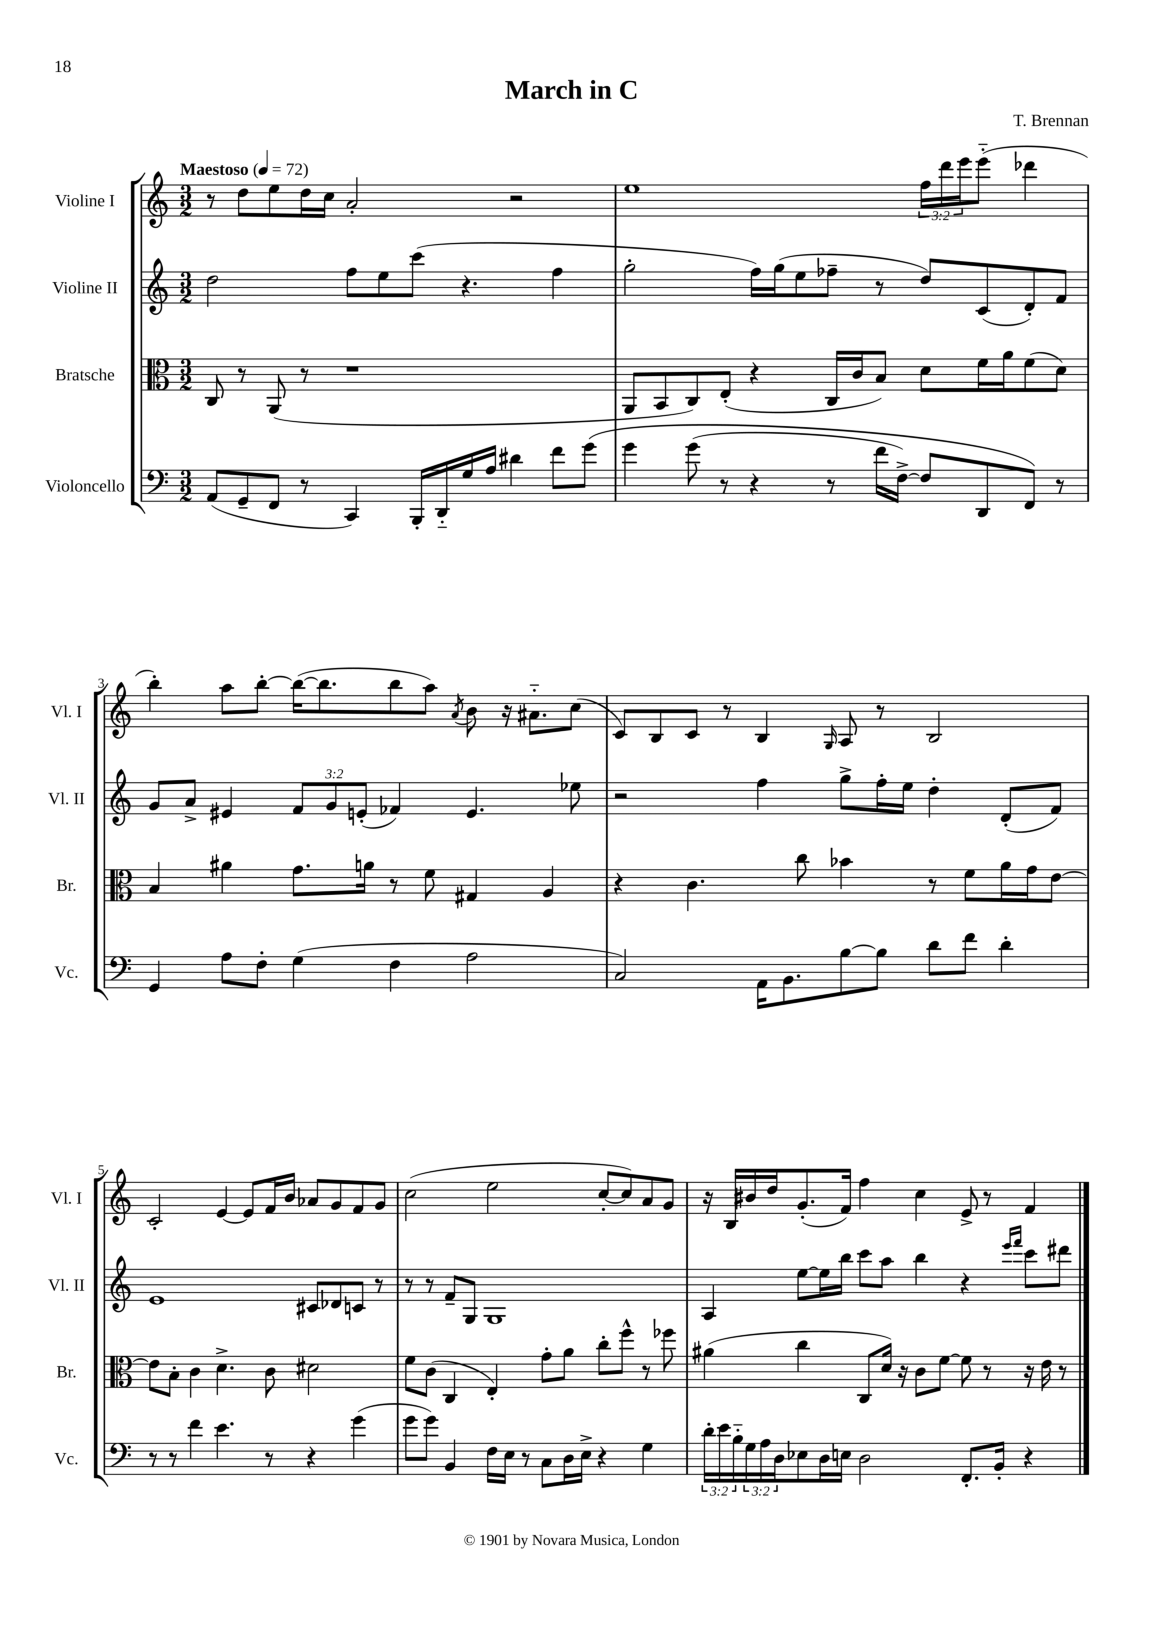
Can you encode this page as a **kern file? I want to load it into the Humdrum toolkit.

**kern	**kern	**kern	**kern
*part4	*part3	*part2	*part1
*staff4	*staff3	*staff2	*staff1
*I"Violoncello	*I"Bratsche	*I"Violine II	*I"Violine I
*I'Vc.	*I'Br.	*I'Vl. II	*I'Vl. I
*clefF4	*clefC3	*clefG2	*clefG2
*k[]	*k[]	*k[]	*k[]
*M3/2	*M3/2	*M3/2	*M3/2
*MM72	*MM72	*MM72	*MM72
=1	=1	=1	=1
!	!	!	!LO:TX:a:B:t=Maestoso
(8AA/L	8C/	2dd\	8r
8GG~/	8r	.	8dd\L
8FF/J	(8AA/	.	8ee\
8r	8r	.	16dd\L
.	.	.	16cc\JJ
4CC/)	1r	8ff\L	2a'/
.	.	8ee\	.
16BBB'/LL	.	(8ccc\J	.
16DD/	.	.	.
16G/	.	4.r	.
16A/JJ	.	.	.
4d#X\	.	.	2r
8f\L	.	4ff\	.
(8g\J	.	.	.
=2	=2	=2	=2
4g\	8AA/L	2gg'\	1ee
.	8BB/	.	.
(8g\	8C/)	.	.
8r	(8E'/J	.	.
4r	4r	16ff\LL)	.
.	.	(16gg\J	.
.	.	8ee\	.
8r	16C/LL	8ff-X~\J	.
.	16c/J	.	.
16f\LL	8B/J)	8r	.
[16F^\JJ)	.	.	.
8F/L]	8d\L	8dd/L)	24ff\LL
.	.	.	24ddd\
.	.	.	24eee\J
8DD/	16f\L	(8c/	(8eee\J
.	16a\J	.	.
8FF/J)	(8f\	8d'/)	4ddd-X\
8r	8d\J)	8f/J	.
!!LO:LB:g=z
=3	=3	=3	=3
4GG/	4B/	8g/L	4bb'\)
.	.	8a^/J	.
8A\L	4a#X\	4e#X/	8aa\L
8F'\J	.	.	[8bb'\J
(4G\	8.g\L	12f/L	(16bb\KL_
.	.	.	8.bb\]
.	.	12g/	.
.	.	(12en'/J	.
.	16an\Jk	.	.
4F\	8r	4f-X/)	8bb\
.	8f\	.	8aa\J)
.	.	.	8qa/
2A\	4G#X/	4.e/	8b\
.	.	.	16r
.	.	.	8.a#X\L
.	4A/	.	.
.	.	8ee-X\	(8cc\J
=4	=4	=4	=4
2C/)	4r	2r	8c/L)
.	.	.	8B/
.	4.c\	.	8c/J
.	.	.	8r
16AA\KL	.	4ff\	4B/
8.BB\	.	.	.
.	8cc\	.	.
.	.	.	16qqG/
[8B\	4b-X\	8gg^\L	8A/
8B\J]	.	16ff'\L	8r
.	.	16ee\JJ	.
8d\L	8r	4dd'\	2B/
8f\J	8f\L	.	.
4d'\	16a\L	(8d'/L	.
.	16g\J	.	.
.	[8e\J	8f/J)	.
!!LO:LB:g=z
=5	=5	=5	=5
8r	8e\L]	1e	2c'/
8r	8B'\J	.	.
4f\	4c\	.	.
4.e\	4.d^\	.	[4e/
.	.	.	8e/L]
8r	8c\	.	16f/L
.	.	.	16b/JJ
4r	2d#X\	8c#X/L	8a-X/L
.	.	8d-X/	8g/
(4g\	.	8cn/J	8f/
.	.	8r	8g/J
=6	=6	=6	=6
8g\L	8f\L	8r	(2cc\
8g\J)	(8c\J	8r	.
4BB/	4C/	8f~/L	.
.	.	8G/J	.
16F\LL	4E'/)	1G	2ee\
16E\JJ	.	.	.
8r	.	.	.
8C\L	8g'\L	.	.
16D\L	8a\J	.	.
16E^\JJ	.	.	.
4r	8cc'\L	.	[8cc'/L
.	8ff^^\J	.	8cc/])
4G\	8r	.	8a/
.	8ff-X\	.	8g/J
=7	=7	=7	=7
24d'\LL	(4a#X\	4A/	16r
24e\	.	.	.
.	.	.	16B/LL
24B\	.	.	.
24G\	.	.	16b#X/
24A\	.	.	.
.	.	.	16dd/J
24D\J	.	.	.
8E-X\	4cc\	[8ee\L	(8.g'/
16D\L	.	16ee\L]	.
16En\JJ	.	16bb\JJ	16f/Jk)
2D\	8C/L	8ccc\L	4ff\
.	16d/Jk)	8aa\J	.
.	16r	.	.
.	8c\L	4bb\	4cc\
.	[8f\J	.	.
8.FF'/L	8f\]	4r	8e^/
.	8r	.	8r
16BB'/Jk	.	.	.
.	.	16qqeee/LL	.
.	.	16qqfff/JJ	.
4r	16r	8ccc\L	4f/
.	16e\	.	.
.	8r	8ddd#X\J	.
==	==	==	==
*-	*-	*-	*-
